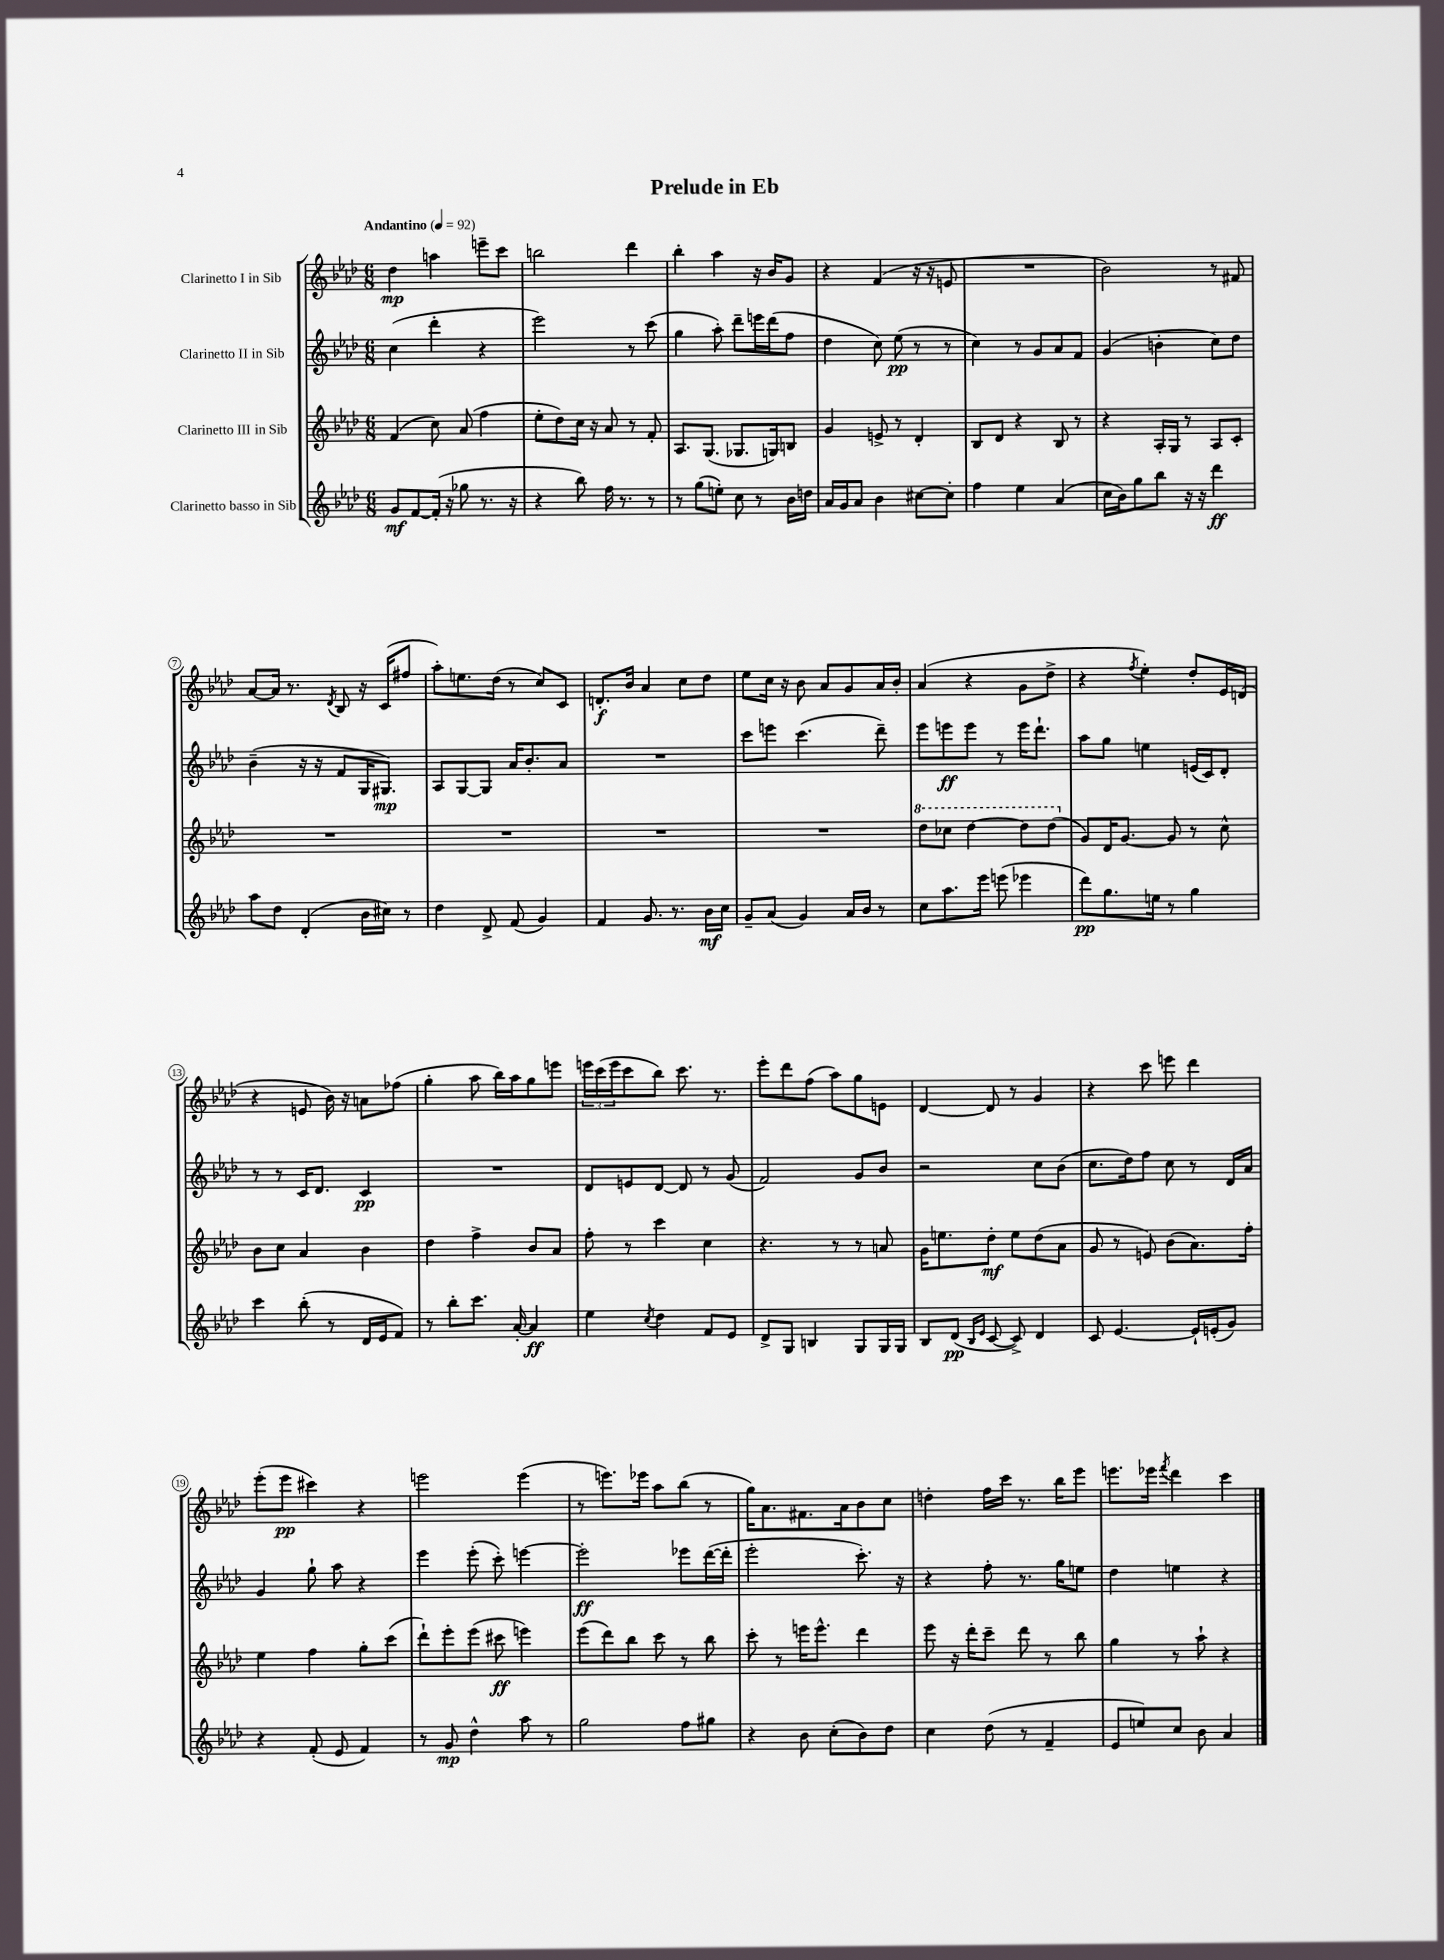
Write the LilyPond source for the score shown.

\header { title = "Prelude in Eb" }
<<
\new StaffGroup <<
\new Staff = "s0" \with { instrumentName = "Clarinetto I in Sib" } {
    \clef treble \key aes \major \numericTimeSignature \time 6/8 \tempo "Andantino" 4 = 92
    des''4\mp a''4 e'''8-- c'''8 |
    b''2 des'''4 |
    bes''4-. aes''4 r16 bes'16 g'8 |
    r4 f'4( r16 r16 e'8 |
    R2. |
    bes'2) r8 fis'8 |
    aes'8~ aes'16 r8. \acciaccatura { des'8 } bes8 r16 c'16( fis''8 |
    aes''8-.) e''8. des''16( r8 c''8) c'8 |
    d'8.-.\f bes'16 aes'4 c''8 des''8 |
    ees''8 c''16 r16 bes'8 aes'8 g'8 aes'16 bes'16-. |
    aes'4( r4 g'8 des''8-> |
    r4 \acciaccatura { f''8 } ees''4-.) des''8-. ees'16 d'16( |
    r4 e'8 bes'16) r16 a'8 fes''8( |
    g''4-. aes''8 bes''16) aes''16 g''8 e'''8 |
    \tuplet 3/2 { e'''16 c'''16( e'''16 } c'''8 bes''8) c'''8. r8. |
    ees'''8-. des'''8 f''8( aes''8) g''8 e'8 |
    des'4~ des'8 r8 g'4 |
    r4 c'''8 e'''8 des'''4 |
    ees'''8-.( ees'''8\pp cis'''4) r4 |
    e'''2 e'''4( |
    r8 e'''8.) ees'''16 aes''8 bes''8( r8 |
    g''16) aes'8. fis'8. aes'16 bes'8 c''8 |
    d''4-. f''16 c'''16 r8. bes''16 ees'''8 |
    e'''8. ees'''16 \acciaccatura { f'''8 } des'''4 c'''4 \bar "|." |
}
\new Staff = "s1" \with { instrumentName = "Clarinetto II in Sib" } {
    \clef treble \key aes \major \numericTimeSignature \time 6/8
    c''4( des'''4-. r4 |
    ees'''2) r8 c'''8( |
    g''4 aes''8-.) des'''8-- e'''16 des'''16( f''8 |
    des''4 c''8) ees''8\pp( r8 r8 |
    c''4) r8 g'8 aes'8 f'8 |
    g'4( b'4-. c''8) des''8 |
    bes'4--( r16 r16 f'8 g16 gis8.\mp) |
    aes8 g8~ g8 aes'16 bes'8.-. aes'8 |
    R2. |
    c'''8 e'''8 c'''4.( des'''8--) |
    ees'''8 e'''8\ff e'''8 r8 e'''16 des'''8.-! |
    aes''8 g''8 e''4 e'16( c'16) des'8-. |
    r8 r8 c'16 des'8. c'4\pp |
    R2. |
    des'8 e'8 des'8~ des'8 r8 g'8( |
    f'2) g'8 bes'8 |
    r2 c''8 bes'8( |
    c''8. des''16) f''8 c''8 r8 des'16 aes'16 |
    g'4 g''8-! aes''8 r4 |
    ees'''4 ees'''8-.( c'''8-.) e'''4~ |
    e'''2-.\ff ees'''8 des'''16~( des'''16-. |
    ees'''2-. c'''8.-.) r16 |
    r4 f''8-. r8. g''16 e''8 |
    des''4 e''4 r4 \bar "|." |
}
\new Staff = "s2" \with { instrumentName = "Clarinetto III in Sib" } {
    \clef treble \key aes \major \numericTimeSignature \time 6/8
    f'4( c''8) aes'8( f''4 |
    ees''8-. des''8) c''16 r16 aes'8 r8 f'8-. |
    aes8. g8.( ges8. g16) b8 |
    g'4 e'8-> r8 des'4-. |
    bes8 des'8 r4 bes8 r8 |
    r4 aes16-. g16 r8 aes8 c'8-. |
    R2. |
    R2. |
    R2. |
    R2. |
    \ottava #1 des'''8 ces'''8 des'''4~ des'''8 des'''8( \ottava #0 |
    g'8) des'16 g'8.~ g'8 r8 c''8-^ |
    bes'8 c''8 aes'4 bes'4 |
    des''4 f''4-> bes'8 aes'8 |
    f''8-. r8 c'''4 c''4 |
    r4. r8 r8 a'8 |
    g'16 e''8. des''8-.\mf e''8 des''8( aes'8 |
    g'8 r8 e'8) bes'8( aes'8.) f''16-. |
    ees''4 f''4 g''8-. c'''8( |
    des'''8-!) ees'''8-. ees'''8( cis'''8\ff e'''4) |
    ees'''8( des'''8) bes''8 c'''8 r8 bes''8 |
    c'''8-. r8 e'''16 e'''8.-^ des'''4 |
    ees'''8 r16 des'''16-. c'''8-- des'''8 r8 bes''8 |
    g''4 r8 aes''8-! r4 \bar "|." |
}
\new Staff = "s3" \with { instrumentName = "Clarinetto basso in Sib" } {
    \clef treble \key aes \major \numericTimeSignature \time 6/8
    g'8\mf f'8~ f'16-.( r16 ges''8 r8. r16 |
    r4 bes''8) f''16 r8. r8 |
    r8 g''8( e''8-.) c''8 r8 bes'16 d''16 |
    aes'16 g'16 aes'8 bes'4 cis''8~ cis''8-. |
    f''4 ees''4 aes'4( |
    c''16 bes'16) g''8 bes''8 r16 r16 des'''4\ff |
    aes''8 des''8 des'4-.( bes'16 cis''16) r8 |
    des''4 des'8-> f'8( g'4) |
    f'4 g'8. r8. bes'16\mf c''16 |
    g'8-- aes'8( g'4) aes'16 bes'16 r8 |
    c''8 aes''8. ees'''16 e'''8( ees'''4 |
    des'''8\pp) g''8. e''16 r8 g''4 |
    c'''4 bes''8-.( r8 des'16 ees'16 f'8) |
    r8 bes''8-. c'''8. aes'16~-. aes'4\ff |
    ees''4 \acciaccatura { c''8 } des''4 f'8 ees'8 |
    des'8-> g8 b4 g8 g16 g16 |
    bes8 des'8\pp( \grace { bes16 ees'16 } c'8~ c'8->) des'4 |
    c'8 ees'4.~ ees'16-! e'16-.( g'8) |
    r4 f'8-.( ees'8 f'4) |
    r8 g'8\mp des''4-^ aes''8 r8 |
    g''2 f''8 gis''8 |
    r4 bes'8 c''8-.( bes'8) des''8 |
    c''4 des''8( r8 f'4-- |
    ees'8 e''8) c''8 bes'8 aes'4 \bar "|." |
}
>>
>>
\layout { \context { \Score \override BarNumber.stencil = #(make-stencil-circler 0.1 0.3 ly:text-interface::print) } }
